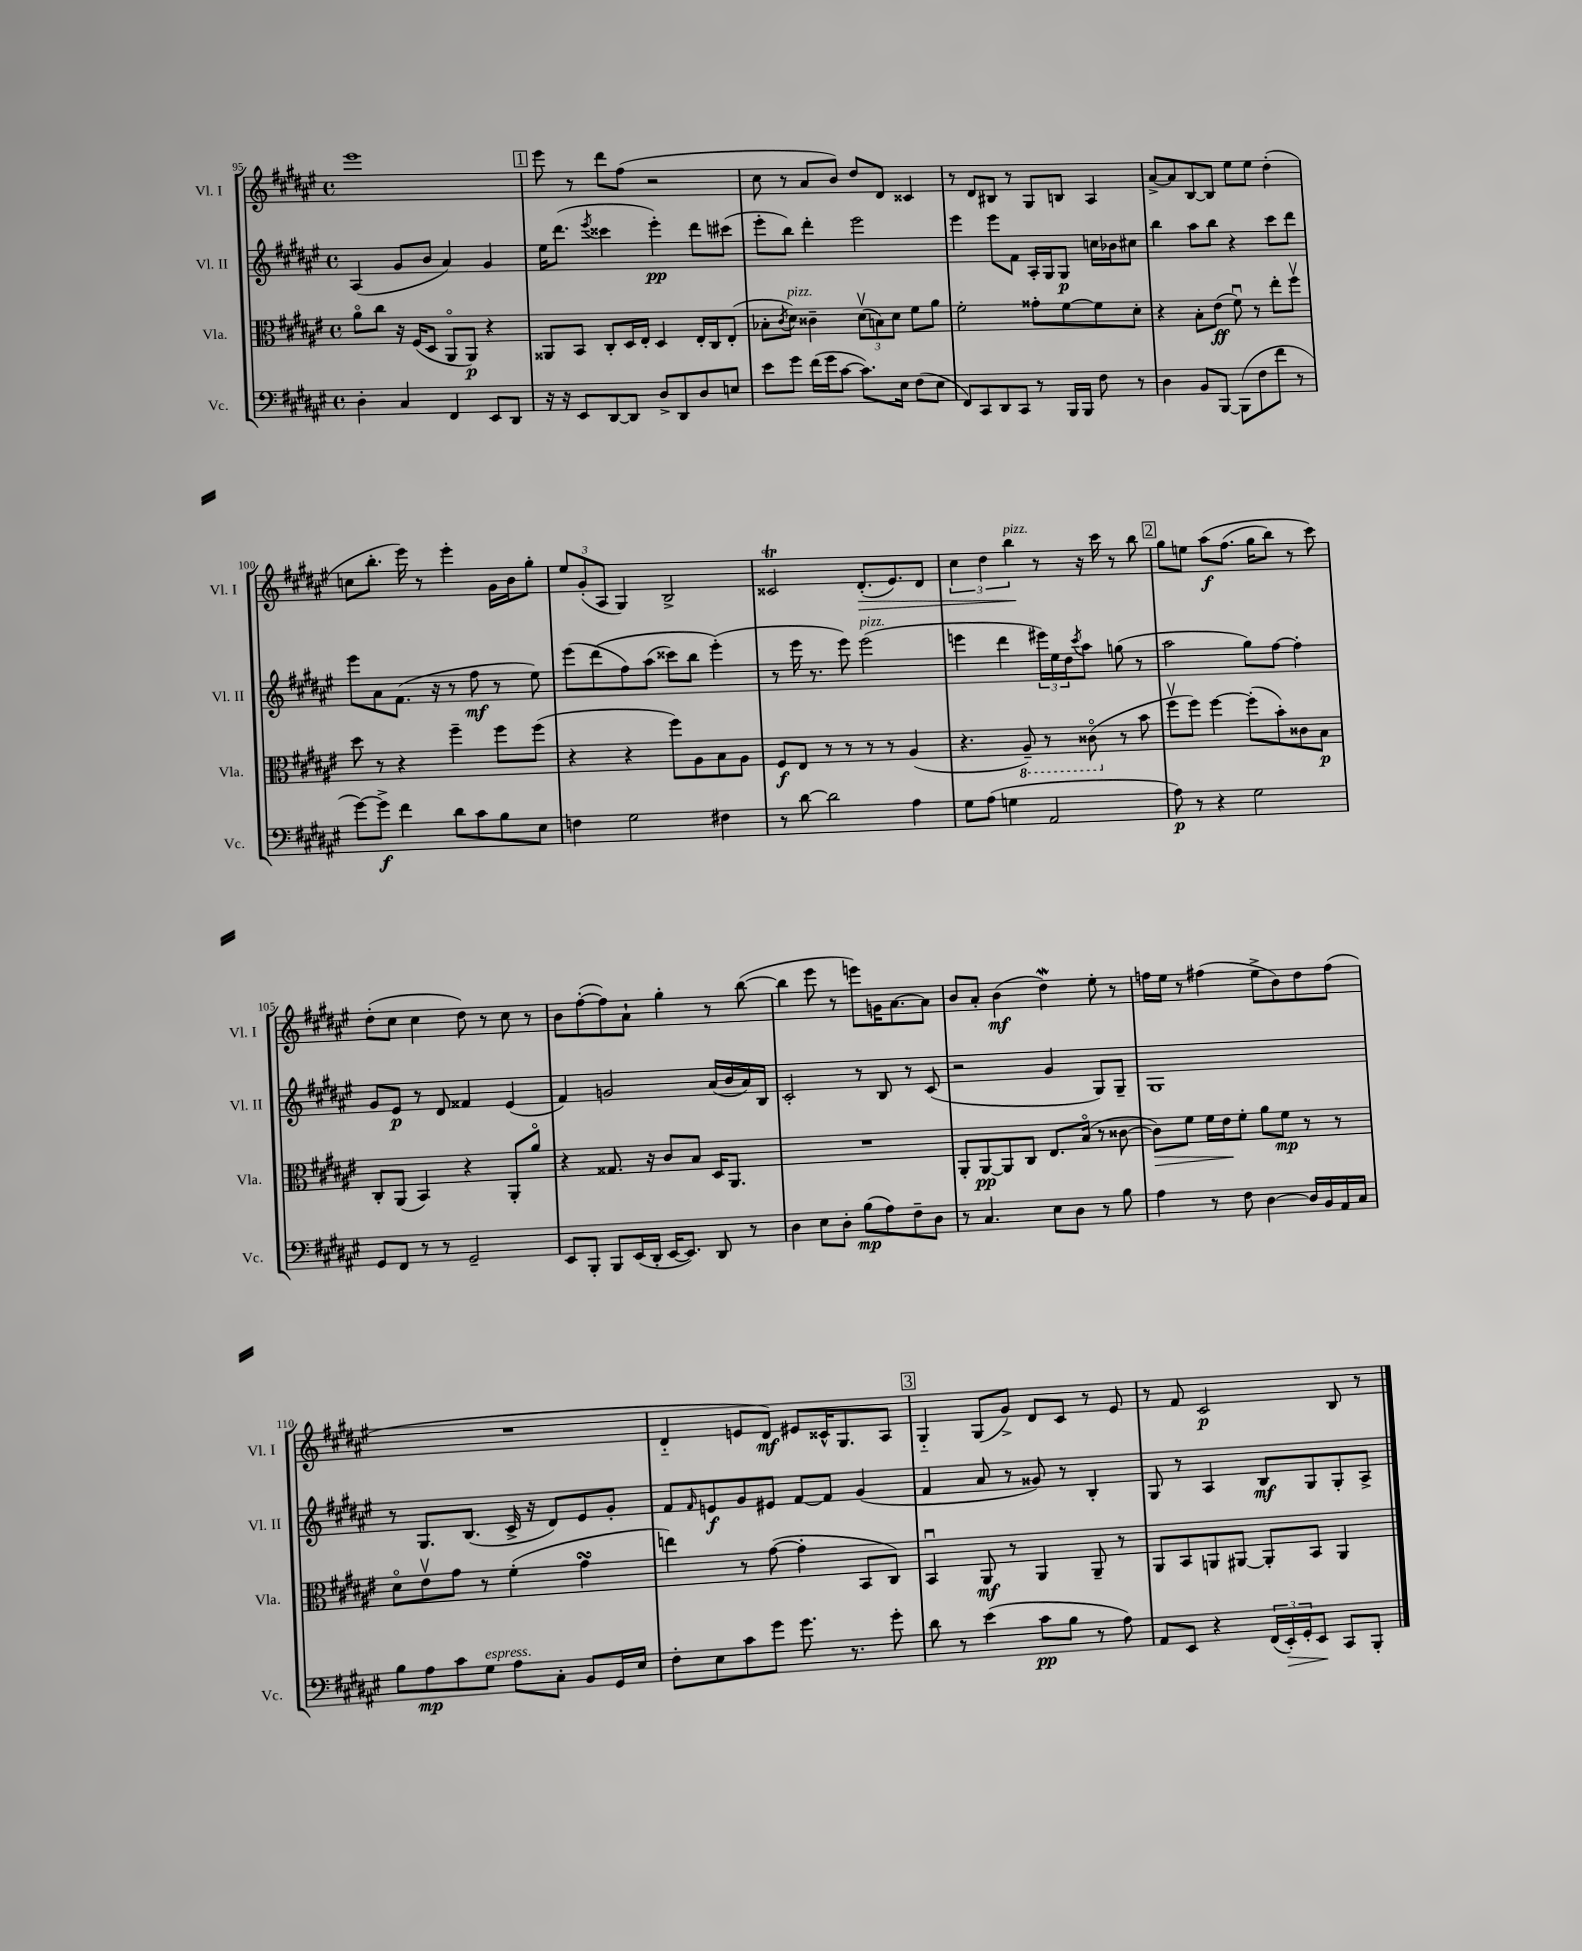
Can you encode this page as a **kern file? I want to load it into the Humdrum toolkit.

**kern	**kern	**kern	**kern
*staff4	*staff3	*staff2	*staff1
*clefF4	*clefC3	*clefG2	*clefG2
*k[f#c#g#d#a#e#]	*k[f#c#g#d#a#e#]	*k[f#c#g#d#a#e#]	*k[f#c#g#d#a#e#]
*M4/4	*M4/4	*M4/4	*M4/4
*met(c)	*met(c)	*met(c)	*met(c)
4D#'	8a#o	(4A#	1eee#
.	8cc#	.	.
4C#	16r	8g#	.
.	(16F#	.	.
.	8D#	8b	.
4FF#	8AA#o	4a#)	.
.	8AA#)	.	.
8EE#	4r	4g#	.
8DD#	.	.	.
=	=	=	=
16r	8AA##	16ee#	8eee#
16r	.	(8.ddd#	.
8EE#	8BB	.	8r
.	.	8qeee#	.
[8DD#	8C#'	4ccc##	8ddd#
8DD#]	16D#	.	(8ff#
.	16E#'	.	.
8D#^	4D#	4eee#')	2r
8DD#	.	.	.
8D#	16E#'	8ddd#	.
.	16C#	.	.
8E	(8E#'	(8ccc#	.
=	=	=	=
8e#	8B-'	8eee#'	8cc#
.	8qc#	.	.
8g#	8d#)	8bb)	8r
(16f#	4c##~	4ddd#'	8a#
16g#	.	.	.
[8c#	.	.	8b)
8.c#])	(12d#v	2eee#	8dd#
.	12B)	.	.
.	.	.	8d#
.	12d#	.	.
16E#	.	.	.
(8F#	8f#	.	4c##
8E#	8a#	.	.
=	=	=	=
8FF#)	2f#'	4eee#	8r
8CC#	.	.	8d#
8DD#	.	8eee#	8B#
8CC#	.	8f#	8r
8r	8g##'	16A#'	8G#
.	.	16G#	.
16BBB	[8f#	8G#	8B
16BBB	.	.	.
8F#	8f#]	16cc	4A#
.	.	16b-	.
8r	8d#'	8cc#	.
=	=	=	=
4D#	4r	4bb	[8a#^
.	.	.	8a#]
8BB	8B'	8aa#	[8B
[8BBB	(8e#	8bb	8B]
(8BBB]	8f#u)	4r	8ee#
8F#	8r	.	8ee#
8f#	8ee#'	8ccc#	(4dd#'
8r	8ff#v	8ddd#	.
=	=	=	=
[8g#)	8dd#	8eee#	8cc
8g#^]	8r	8a#	8.bb'
4f#	4r	(8.f#	.
.	.	.	16eee#)
.	.	.	8r
.	.	16r	.
8d#	4ff#~	8r	4eee#'
8c#	.	8ff#	.
8B	8ff#	8r	16g#
.	.	.	16b
8E#	(8ff#	8ee#)	8gg#'
=	=	=	=
4F	4r	(8eee#	12ee#
.	.	.	(12g#'
.	.	&(8ddd#	.
.	.	.	12A#
2G#	4r	8ff#)	4G#)
.	.	(8aa#	.
.	8ff#)	8ccc##)	2B^
.	8A#	8bb	.
4F#	8B	(4eee#'&)	.
.	8A#	.	.
=	=	=	=
8r	8F#	8r	2c##
[8d#	8E#	16eee#	.
.	.	8.r	.
2d#]	8r	.	.
.	8r	8eee#)	.
.	8r	(2eee#	(8.d#'
.	8r	.	.
.	.	.	8.e#)
4A#	(4A#	.	.
.	.	.	8d#
=	=	=	=
8G#	4.r	4eee	6cc#
(8A#	.	.	.
.	.	.	6dd#
4G	.	4ddd#	.
.	.	.	6bb
.	8AA#~)	.	.
2AA#	8r	24eee#)	8r
.	.	24ee#	.
.	.	24dd#	.
.	.	8qccc#	.
.	(8C##o	8aa#	16r
.	.	.	16ccc#
.	8r	(8gg	8r
.	8b	8r	8bb
=	=	=	=
8A#)	8ff#v	2aa#	8gg#
8r	8ff#)	.	8ee
4r	[4ff#	.	&(8aa#
.	.	.	(8.ff#
2G#	(8ff#']	8gg#)	.
.	.	.	16gg#
.	8b')	[8ff#	8bb)
.	8c##	4ff#']	8r
.	8B	.	8ccc#&)
=	=	=	=
8GG#	8C#'	8g#	(8dd#'
8FF#	(8AA#	8e#	8cc#
8r	4BB)	8r	4cc#
8r	.	8d#	.
2GG#~	4r	4f##	8dd#)
.	.	.	8r
.	8AA#'	(4e#	8cc#
.	8a#o	.	8r
=	=	=	=
8EE#	4r	4f#)	8b
8BBB'	.	.	([8ff#'
8BBB	8.G##	2g	8ff#])
(16EE#	.	.	8a#`
16DD#'	16r	.	.
[16EE#	8c#	.	4gg#'
8.EE#])	.	.	.
.	8B	.	.
8DD#	16D#	(16a#	8r
.	8.AA#	16b	.
8r	.	16a#)	([8bb
.	.	16B	.
=	=	=	=
4D#	1r	2c#'	4bb]
8E#	.	.	8eee#
8D#'	.	.	8r
(8B	.	8r	8eee)
8A#)	.	8B	16g
.	.	.	[8.a#
8F#~	.	8r	.
8D#	.	(8c#	8a#]
=	=	=	=
8r	8AA#'	2r	8b
4.C#	[8AA#	.	8a#'
.	8AA#]	.	(4b
.	8C#	.	.
8E#	8.E#	4g#	4dd#)
8D#	.	.	.
.	(16Bo	.	.
8r	8r	8G#)	8ee#'
8B	[8c##	8G#~	8r
=	=	=	=
4A#	8c##])	1G#	16ff
.	.	.	16ee#
.	8f#	.	8r
8r	16f#	.	(4ff#
.	16e#	.	.
8F#	8f#'	.	.
[4D#	8a#	.	8ee#^
.	8f#	.	8b)
16D#]	8r	.	8dd#
16BB	.	.	.
16AA#	8r	.	(8ff#
16C#	.	.	.
=	=	=	=
8B	8d#o	8r	1r
8A#	8e#v	8.G#	.
8c#	8g#	.	.
.	.	(8.B	.
8G#	8r	.	.
8A#	(4f#'	16c#^	.
.	.	16r	.
8C#'	.	8d#)	.
8BB	4g#	8e#	.
16GG#	.	8g#'	.
16E#	.	.	.
=	=	=	=
8F#'	4ee)	8f#	4d#'~
.	.	16qqf#	.
8E#	.	8e	.
8c#	8r	8g#	8e
8g#	([8g#	8e#	8d#)
8.g#	4g#']	[8f#	8e#
.	.	8f#]	16c##^^
8.r	.	.	8.G#
.	8BB	(4g#	.
8g#'	8C#)	.	8A#
=	=	=	=
8d#	4BBu	4f#	4G#'~
8r	.	.	.
(4e#	8AA#	8a#	(8G#
.	8r	8r	8g#^)
8c#	4AA#	8g##)	8d#
8B	.	8r	8c#
8r	8AA#~	4B'	8r
8A#)	8r	.	8e#
=	=	=	=
8AA#	8AA#	8G#	8r
8EE#	8BB	8r	8f#
4r	8AA	4A#	2c#
.	[8AA#	.	.
(24FF#	8AA#']	8B	.
24EE#')	.	.	.
24GG#'	.	.	.
8EE#	8BB	8G#	.
8CC#	4AA#	8G#'	8B
8BBB'	.	8A#^	8r
==	==	==	==
*-	*-	*-	*-
